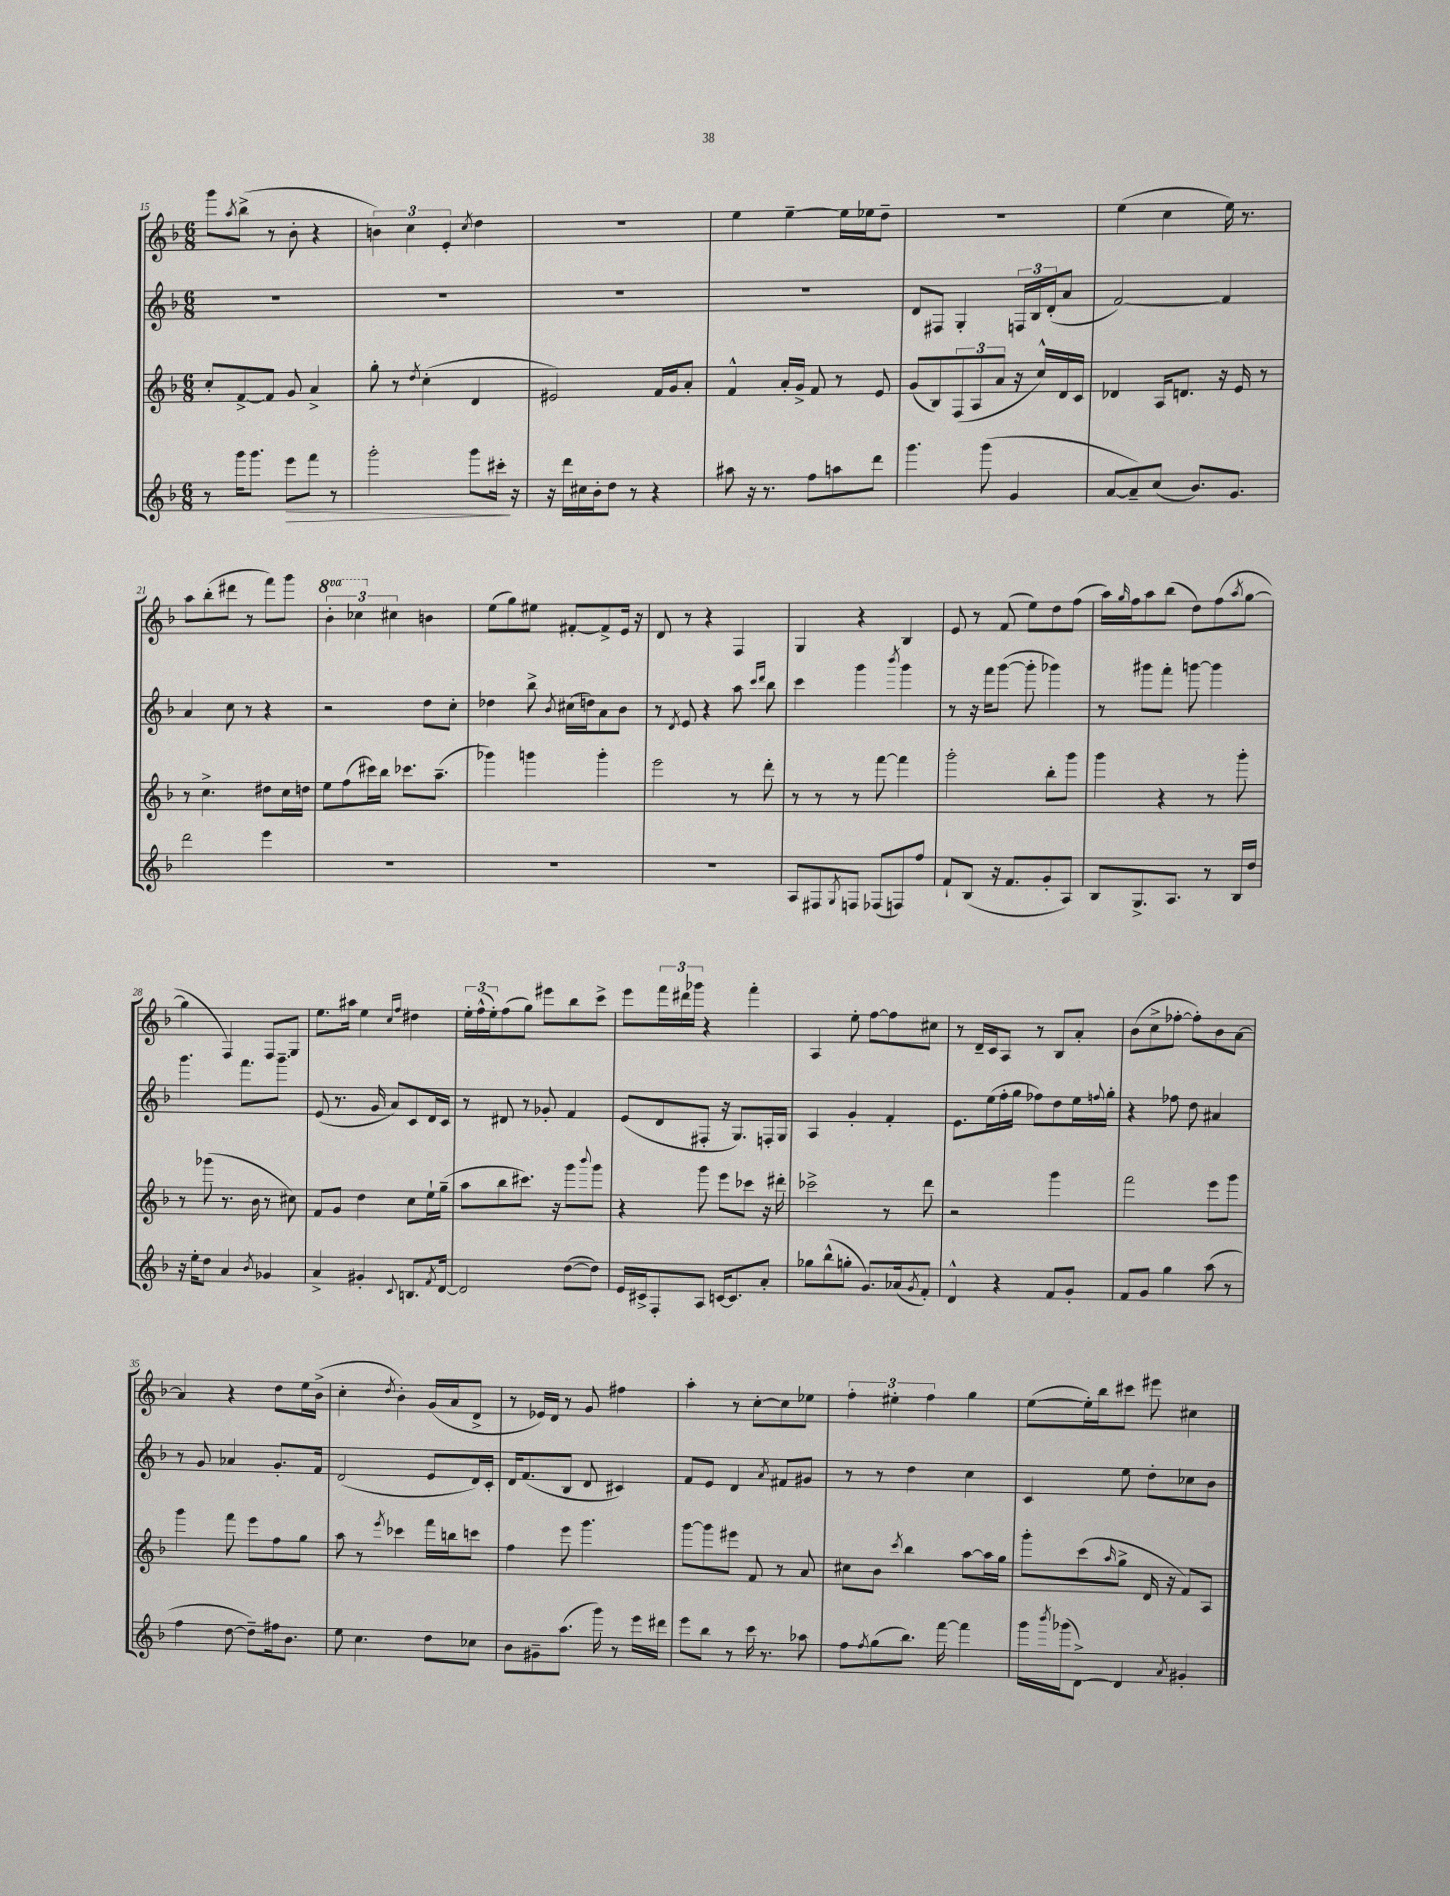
<<
\new StaffGroup <<
\new Staff = "s0" {
    \clef treble \key f \major \numericTimeSignature \time 6/8 \set Staff.ottavationMarkups = #ottavation-simple-ordinals
    g'''8 \acciaccatura { a''8 } bes''8->( r8 bes'8-. r4 |
    \tuplet 3/2 { b'4) c''4 e'4-. } \acciaccatura { c''8 } d''4 |
    R2. |
    e''4 e''4~-- e''16 ees''16 d''8-- |
    R2. |
    e''4( c''4 e''16) r8. |
    a''8 bes''8-.( dis'''8 r8 f'''8) g'''8 |
    \tuplet 3/2 { \ottava #1 bes''4-. ces'''4 \ottava #0 cis''4 } b'4 |
    e''8( g''8) eis''8 fis'8~-. fis'8-> e'16 r16 |
    d'8 r8 r4 f4 |
    g4 r4 bes4 |
    e'8 r8 f'8( e''8) d''8 f''8( |
    a''16) \grace { g''16 } f''16 a''8 bes''8( d''8) f''8( \acciaccatura { a''8 } g''8~ |
    g''4 f4) f8 g8 |
    e''8. ais''16 e''4 \grace { c''16 f''16 } dis''4 |
    \tuplet 3/2 { e''16-. f''16-^( e''16-.) } f''8( g''8) eis'''8 bes''8 c'''8-> |
    e'''8 \tuplet 3/2 { f'''16 dis'''16 ges'''16 } r4 f'''4-. |
    a4 e''8-. f''8~ f''8 cis''8 |
    r8 d'16-- c'16 a8 r8 bes8 a'8-. |
    bes'8( c''8-> fes''8~-. fes''8-.) bes'8 a'8~ |
    a'4 r4 d''8 e''16 bes'16->( |
    c''4-. \acciaccatura { d''8 } bes'4-.) g'16( a'16 d'8-> |
    r8 ees'16) d'16 r8 g'8 fis''4 |
    a''4-. r8 c''8~-. c''8 ees''8 |
    \tuplet 3/2 { f''4-. eis''4-. f''4 } g''4 |
    e''8~( e''16-.) bes''16 cis'''8 eis'''8 cis''4 \bar "|." |
}
\new Staff = "s1" {
    \clef treble \key f \major \numericTimeSignature \time 6/8
    R2. |
    R2. |
    R2. |
    R2. |
    d'8 fis8 g4-. \tuplet 3/2 { f16 bes16 d'16-.( } a'8 |
    f'2~) f'4 |
    a'4 c''8 r8 r4 |
    r2 d''8 c''8-. |
    des''4 bes''8-> \acciaccatura { bes'8 } cis''16( d''16) a'8 bes'8 |
    r8 \acciaccatura { d'8 } e'8 r4 a''8 \grace { c'''16 d'''16 } bes''8 |
    c'''4 g'''4 \acciaccatura { bes'''8 } g'''4 |
    r8 r16 f'''16 g'''8~( g'''8-. ges'''4) |
    r8 gis'''8 f'''8-. g'''8~ g'''4 |
    g'''4. f'''8. g'''8.-- |
    e'8( r8. g'16 a'8) c'8 d'16 c'16 |
    r8 dis'8 r8 ges'8-. f'4 |
    e'8( d'8 fis8-. r16 g8.) f16-. g16 |
    a4 g'4-. f'4-. |
    e'8. e''16( f''16-. g''16 fes''8) d''8 e''16 \appoggiatura { f''8 } g''16-. |
    r4 fes''8 d''8 ais'4 |
    r8 g'8 aes'4 g'8.-. f'16 |
    d'2( e'8 d'16) c'16-. |
    d'16 f'8.( bes8 d'8 cis'4) |
    f'8 e'8 d'4 \acciaccatura { a'8 } fis'8 gis'8 |
    r8 r8 d''4 c''4 |
    c'4 e''8 d''8-. ces''8 bes'8 \bar "|." |
}
\new Staff = "s2" {
    \clef treble \key f \major \numericTimeSignature \time 6/8
    c''8-. f'8~-> f'8 g'8 a'4-> |
    g''8-. r8 \acciaccatura { d''8 } c''4-.( d'4 |
    eis'2) f'16 g'16 a'8-. |
    f'4-^ a'16-. g'16-> f'8 r8 e'8 |
    g'8( bes8) \tuplet 3/2 { f8( a8 a'8 } r16 c''16-^) d'16 c'16 |
    des'4 a16 d'8. r16 e'16 r8 |
    r8 c''4.-> dis''8 c''16 d''16 |
    e''8 f''8( cis'''16) bes''16 ces'''8. a''8.--( |
    ges'''4) g'''4 g'''4-. |
    e'''2 r8 d'''8-. |
    r8 r8 r8 f'''8~ f'''4 |
    g'''2-. bes''8-. g'''8 |
    g'''4 r4 r8 g'''8-. |
    r8 ges'''8( r8. bes'16 r8 cis''8) |
    f'8 g'8 d''4 c''8 e''16-! g''16--( |
    a''8 bes''8 cis'''8.) r16 g'''8 \appoggiatura { bes'''8 } g'''8 |
    r4 g'''8 e'''8 ces'''8 r16 dis'''16-. |
    ces'''2-> r8 d'''8 |
    r2 g'''4 |
    f'''2 e'''8 g'''8 |
    g'''4 f'''8 e'''8 f''8 g''8 |
    a''8 r8 \acciaccatura { e'''8 } ces'''4 f'''16 b''16 c'''8 |
    f''4 e'''8 g'''4. |
    g'''8~ g'''8 eis'''8 f'8 r8 a'8 |
    cis''8 bes'8 \acciaccatura { c'''8 } bes''4 a''8~ a''16 g''16 |
    g'''8-. c'''8( \grace { a''16 } g''8-> d'16 r16 f'8) a8 \bar "|." |
}
\new Staff = "s3" {
    \clef treble \key f \major \numericTimeSignature \time 6/8
    r8 g'''16 g'''8. e'''8\> f'''8 r8 |
    g'''2-. g'''8 cis'''16-.\! r16 |
    r16 d'''16 cis''16 bes'16-. d''8 r8 r4 |
    ais''8 r16 r8. f''8 a''8 d'''8 |
    g'''4. g'''8( g'4 |
    a'8~ a'8--) c''8( bes'8.) g'8. |
    d'''2 e'''4 |
    R2. |
    R2. |
    R2. |
    a8 fis8 \acciaccatura { g8 } f8 fes8( f8) f''8 |
    f'8-! bes8( r16 f'8. g'8-. a8) |
    bes8 g8.-> a8. r8 bes16 d''16 |
    r16 e''16-. d''8 a'4 \acciaccatura { bes'8 } ges'4 |
    a'4-> gis'4-. \appoggiatura { c'8 } b8. \acciaccatura { f'8 } d'16~ |
    d'2 d''8~( d''8) |
    e'16 cis'16-> f8-. a8 c'16~ c'8. a'8-. |
    ges''8 bes''8-^( g''8-. g'8.) aes'16( \acciaccatura { g'8 } f'8-.) |
    d'4-^ r4 f'8 g'8-. |
    f'8 g'8 g''4 a''8( r8 |
    f''4 d''8~ d''8--) fis''16 bes'8. |
    e''8 c''4. d''8 ces''8 |
    bes'8 gis'8-- a''8.( g'''16) r8 e'''16 dis'''16 |
    e'''8 bes''8 r8 c'''16 r8. aes''8 |
    f''8 \acciaccatura { f''8 } g''8( bes''8.) f'''16~ f'''4 |
    g'''16 \acciaccatura { bes'''8 } ges'''16( d'8~->) d'4 \acciaccatura { a'8 } gis'4-. \bar "|." |
}
>>
>>
\layout { \context { \Score currentBarNumber = #15 } }
